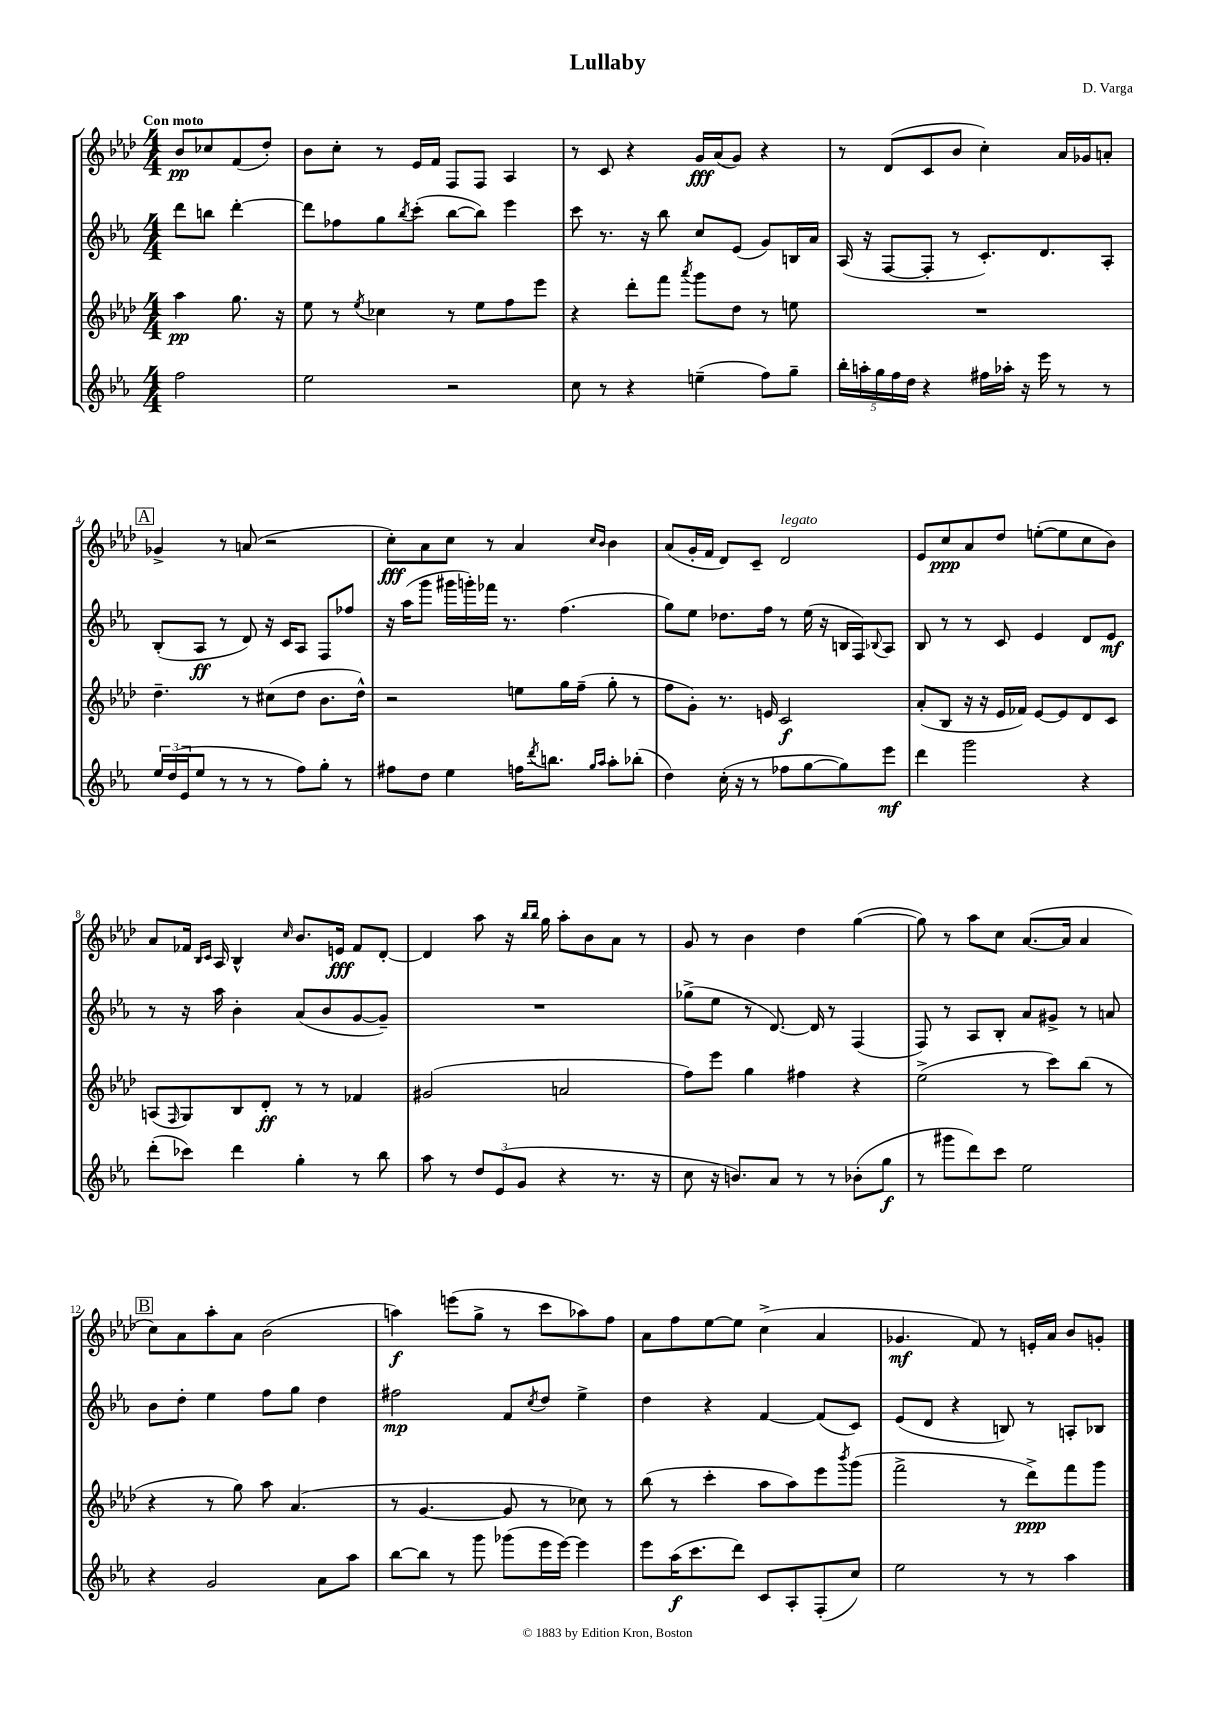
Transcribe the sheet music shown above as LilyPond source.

\header { title = "Lullaby" composer = "D. Varga" }
<<
\new StaffGroup <<
\new Staff = "s0" {
    \clef treble \key aes \major \numericTimeSignature \time 4/4 \partial 2 \tempo "Con moto"
    bes'8\pp ces''8 f'8( des''8-.) |
    bes'8 c''8-. r8 ees'16 f'16 f8 f8 aes4 |
    r8 c'8 r4 g'16\fff aes'16( g'8) r4 |
    r8 des'8( c'8 bes'8 c''4-.) aes'16 ges'16 a'8-. |
    \mark \markup { \box "A" } ges'4-> r8 a'8( r2 |
    c''8-.\fff) aes'8 c''8 r8 aes'4 \grace { c''16 bes'16 } bes'4 |
    aes'8( g'16-. f'16 des'8) c'8-- des'2^\markup { \italic "legato" } |
    ees'8 c''8\ppp aes'8 des''8 e''8~-.( e''8 c''8 bes'8) |
    aes'8 fes'16 \grace { bes16 c'16 } aes16 bes4-^ \grace { c''16 } bes'8. e'16\fff fes'8 des'8~-. |
    des'4 aes''8 r16 \grace { bes''16 bes''16 } g''16 aes''8-. bes'8 aes'8 r8 |
    g'8 r8 bes'4 des''4 g''4~( |
    g''8) r8 aes''8 c''8 aes'8.~( aes'16 aes'4 |
    \mark \markup { \box "B" } c''8) aes'8 aes''8-. aes'8 bes'2( |
    a''4\f) e'''8( g''8-> r8 c'''8 aes''8) f''8 |
    aes'8 f''8 ees''8~ ees''8 c''4->( aes'4 |
    ges'4.\mf f'8) r8 e'16-. aes'16 bes'8 g'8-. \bar "|." |
}
\new Staff = "s1" {
    \clef treble \key ees \major \numericTimeSignature \time 4/4 \partial 2
    d'''8 b''8 d'''4~-. |
    d'''8 fes''8 g''8 \acciaccatura { bes''8 } c'''8-.( bes''8~ bes''8) ees'''4 |
    c'''8 r8. r16 bes''8 c''8 ees'8( g'8) b16 aes'16 |
    aes16( r16 f8~ f8-. r8 c'8.-.) d'8. aes8-. |
    \mark \markup { \box "A" } bes8-.( aes8\ff r8 d'8) r16 c'16 aes8 f8 fes''8 |
    r16 aes''16( g'''8 gis'''16 g'''16-.) fes'''16 r8. f''4.( |
    g''8) ees''8 des''8. f''16 r8 ees''16( r16 b16 f16) \appoggiatura { bes8 } aes8 |
    bes8 r8 r8 c'8 ees'4 d'8 ees'8\mf |
    r8 r16 aes''16 bes'4-. aes'8( bes'8 g'8~ g'8--) |
    R1 |
    ges''8->( ees''8 r8 d'8.~) d'16 r8 f4( |
    f8) r8 aes8 bes8-. aes'8 gis'8-> r8 a'8 |
    \mark \markup { \box "B" } bes'8 d''8-. ees''4 f''8 g''8 d''4 |
    fis''2\mp f'8 \acciaccatura { c''8 } d''8 ees''4-> |
    d''4 r4 f'4~ f'8( c'8) |
    ees'8( d'8 r4 b8) r8 a8-. bes8 \bar "|." |
}
\new Staff = "s2" {
    \clef treble \key aes \major \numericTimeSignature \time 4/4 \partial 2
    aes''4\pp g''8. r16 |
    ees''8 r8 \acciaccatura { ees''8 } ces''4 r8 ees''8 f''8 ees'''8 |
    r4 des'''8-. f'''8 \acciaccatura { aes'''8 } g'''8 des''8 r8 e''8 |
    R1 |
    \mark \markup { \box "A" } des''4.-- r8 cis''8( des''8 bes'8. des''16-^) |
    r2 e''8 g''16 f''16--( g''8-. r8 |
    f''8 g'8-.) r8. e'16 c'2\f |
    aes'8-.( bes8 r16 r16 ees'16 fes'16) ees'8~ ees'8 des'8 c'8 |
    a8( \grace { f16 } g8) bes8 des'8-.\ff r8 r8 fes'4 |
    gis'2( a'2 |
    f''8) ees'''8 g''4 fis''4 r4 |
    ees''2->( r8 c'''8) bes''8( r8 |
    \mark \markup { \box "B" } r4 r8 g''8) aes''8 aes'4.( |
    r8 g'4.~ g'8 r8 ces''8) r8 |
    bes''8( r8 c'''4-. aes''8 aes''8) ees'''8 \acciaccatura { bes'''8 } g'''8( |
    f'''2-> r8 des'''8->\ppp) f'''8 g'''8 \bar "|." |
}
\new Staff = "s3" {
    \clef treble \key ees \major \numericTimeSignature \time 4/4 \partial 2
    f''2 |
    ees''2 r2 |
    c''8 r8 r4 e''4--( f''8) g''8-- |
    \tuplet 5/4 { bes''16-. a''16-. g''16 f''16 d''16 } r4 fis''16 aes''16-. r16 ees'''16 r8 r8 |
    \mark \markup { \box "A" } \tuplet 3/2 { ees''16 d''16( ees'16 } ees''8 r8 r8 r8 f''8) g''8-. r8 |
    fis''8 d''8 ees''4 f''16 \acciaccatura { d'''8 } b''8. \grace { g''16 aes''16 } aes''8-. bes''8-.( |
    d''4) c''16-.( r16 r8 fes''8 g''8~ g''8) ees'''8\mf |
    d'''4 g'''2 r4 |
    d'''8-.( ces'''8) d'''4 g''4-. r8 bes''8 |
    aes''8 r8 \tuplet 3/2 { d''8 ees'8( g'8 } r4 r8. r16 |
    c''8 r16 b'8.) aes'8 r8 r8 bes'8-.( g''8\f |
    r8 gis'''8 d'''8) c'''8 ees''2 |
    \mark \markup { \box "B" } r4 g'2 aes'8 aes''8 |
    bes''8~ bes''8 r8 g'''8 ges'''8( ees'''16 ees'''16~) ees'''4 |
    ees'''8 aes''16\f( c'''8. d'''8) c'8 aes8-. f8-.( c''8) |
    ees''2 r8 r8 aes''4 \bar "|." |
}
>>
>>
